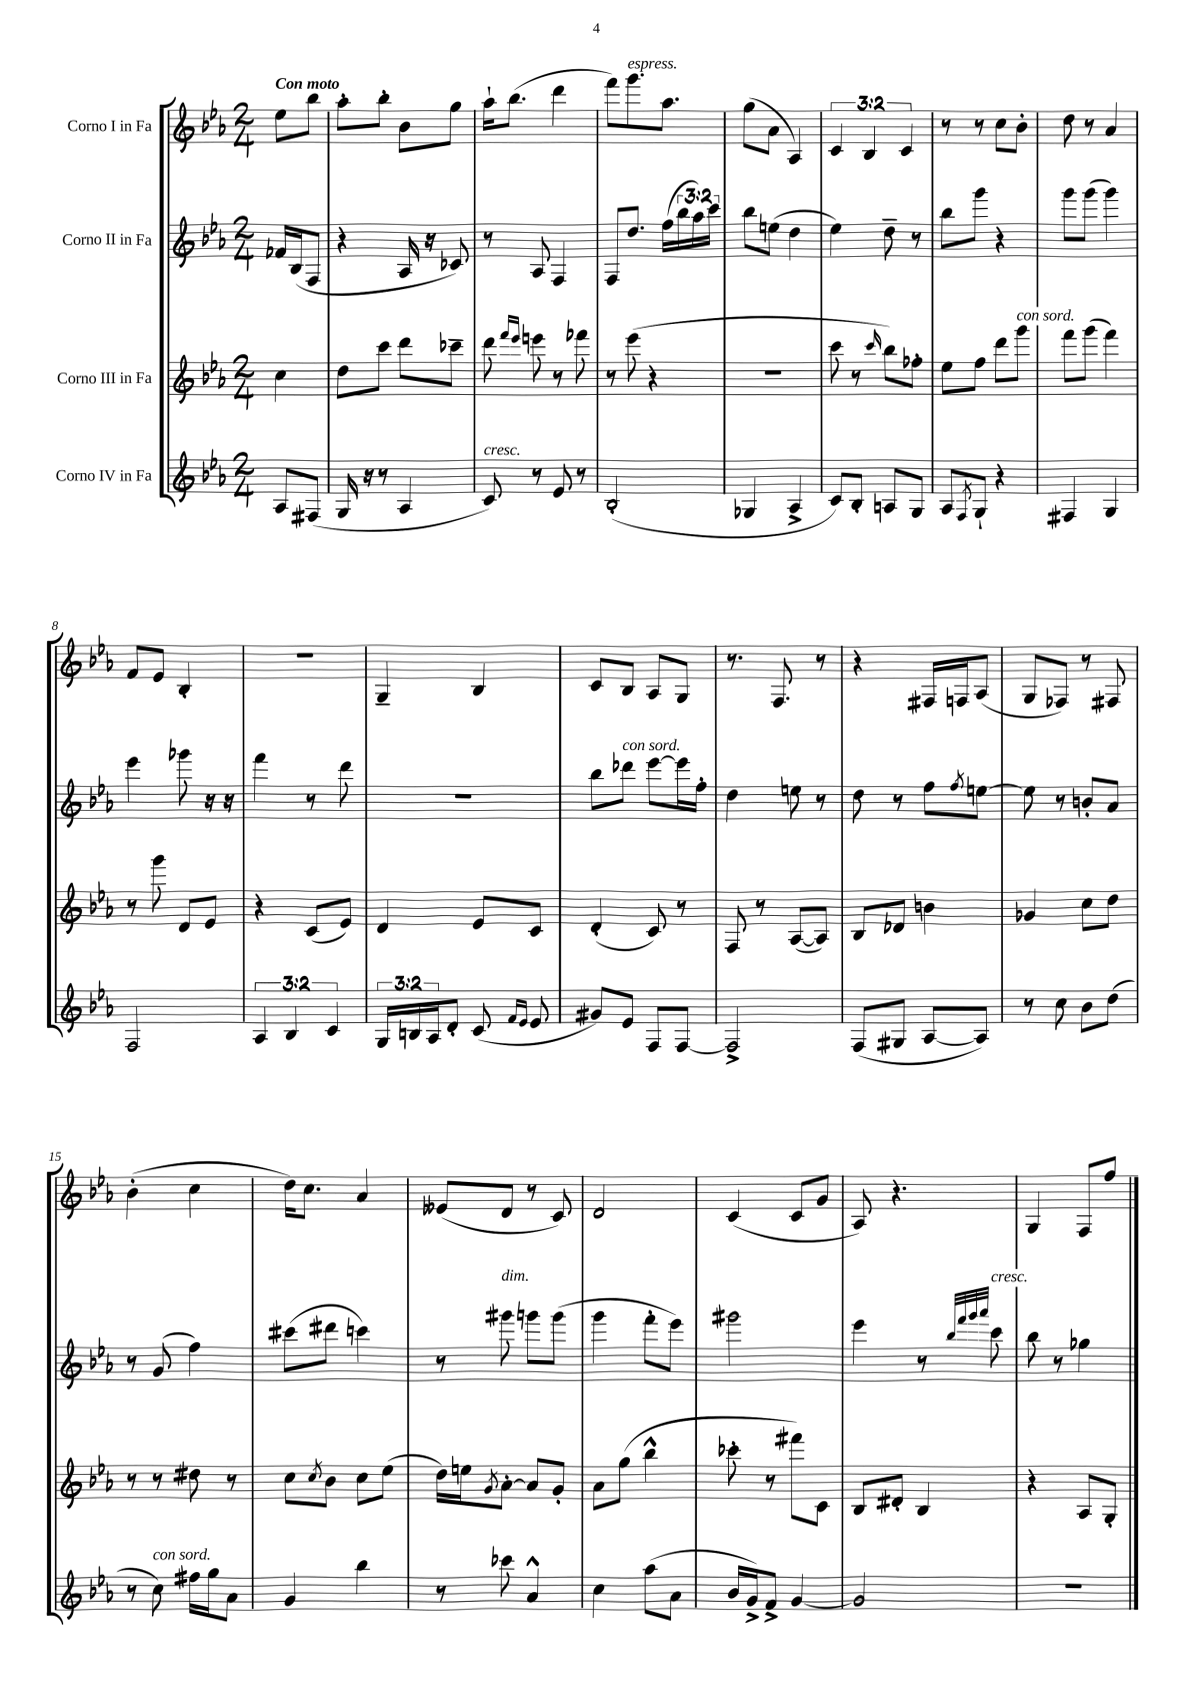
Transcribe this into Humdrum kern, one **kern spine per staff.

**kern	**kern	**kern	**kern
*part4	*part3	*part2	*part1
*staff4	*staff3	*staff2	*staff1
*I"Corno IV in Fa	*I"Corno III in Fa	*I"Corno II in Fa	*I"Corno I in Fa
*clefG2	*clefG2	*clefG2	*clefG2
*k[b-e-a-]	*k[b-e-a-]	*k[b-e-a-]	*k[b-e-a-]
*M2/4	*M2/4	*M2/4	*M2/4
=	=	=	=
!	!	!	!LO:TX:a:B:t=Con moto
8A-/L	4cc\	16f-X/LL	8ee-\L
.	.	(16B-/J	.
(8F#X/J	.	8F/J	8bb-\J
=1	=1	=1	=1
16G/	8dd\L	4r	8aa-'\L
16r	.	.	.
8r	8ccc\J	.	8bb-'\J
4A-/	8ddd\L	16A-/	8b-\L
.	.	16r	.
.	8ccc-X~\J	8c-X/)	8gg\J
=2	=2	=2	=2
!LO:TX:a:i:t=cresc.	!	!	!
8c/)	8ddd\	8r	16aa-`\KL
.	.	.	(8.bb-\J
.	16qqfff/LL	.	.
.	16qqeee-/JJ	.	.
8r	8eeen\	8A-/	.
8e-/	8r	4F/	4ddd\
8r	8fff-X\	.	.
=3	=3	=3	=3
(2B-'/	8r	8F/L	8fff\L)
!	!	!	!LO:TX:a:i:t=espress.
.	(8eee-\	8.dd/J	8.ggg\
.	4r	.	.
.	.	(16ff\LL	8.aa-\J
.	.	24bb-\	.
.	.	24aa-\)	.
.	.	24ccc\JJ	.
=4	=4	=4	=4
4G-X/	2r	8bb-\L	(8gg\L
.	.	(8een\J	8a-\J
4A-^/	.	4dd\	4A-/)
=5	=5	=5	=5
8c/L)	8ccc\	4ee-\)	6c/
8B-'/J	8r	.	.
.	.	.	6B-/
.	16qqccc/	.	.
8An/L	8bb-\L)	8dd~\	.
.	.	.	6c/
8G/J	8ff-X'\J	8r	.
=6	=6	=6	=6
8A-/L	8ee-\L	8bb-\L	8r
8qF/	.	.	.
8G`/J	8ff\J	8ggg\J	8r
4r	8ddd\L	4r	8cc\L
!	!LO:TX:a:i:t=con sord.	!	!
.	8ggg\J	.	8b-'\J
=7	=7	=7	=7
4F#X/	8fff\L	8ggg\L	8dd\
.	(8ggg\J	(8ggg\J	8r
4G/	4fff\)	4ggg\)	4a-/
!!LO:LB:g=z
=8	=8	=8	=8
2F/	8r	4eee-\	8f/L
.	8ggg\	.	8e-/J
.	8d/L	8ggg-X\	4B-'/
.	8e-/J	16r	.
.	.	16r	.
=9	=9	=9	=9
6A-/	4r	4fff\	2r
6B-/	.	.	.
.	(8c/L	8r	.
6c/	.	.	.
.	8e-/J)	8ddd\	.
=10	=10	=10	=10
24G/LL	4d/	2r	4G~/
24Bn/	.	.	.
24A-/J	.	.	.
8d'/J	.	.	.
(8c/	8e-/L	.	4B-/
16qqf/LL	.	.	.
16qqe-/JJ	.	.	.
8e-/	8c/J	.	.
=11	=11	=11	=11
8g#X/L)	(4d'/	8bb-\L	8c/L
!	!	!LO:TX:a:i:t=con sord.	!
8e-/J	.	8ddd-X\J	8B-/J
8F/L	8c/)	[8eee-\L	8A-/L
[8F/J	8r	16eee-\L]	8G/J
.	.	16ff'\JJ	.
=12	=12	=12	=12
2F^/]	8F/	4dd\	8.r
.	8r	.	.
.	.	.	8.F/
.	([8A-/L	8een\	.
.	8A-/J])	8r	8r
=13	=13	=13	=13
(8F/L	8B-/L	8dd\	4r
8G#X/J	8d-X/J	8r	.
[8A-/L	4bn\	8ff\L	16F#X/LL
.	.	.	16Fn/J
.	.	8qff/	.
8A-/J])	.	[8een\J	(8A-/J
=14	=14	=14	=14
8r	4g-X/	8ee\]	8G/L
8cc\	.	8r	8F-X/J)
8b-\L	8cc\L	8bn'/L	8r
(8dd\J	8dd\J	8a-/J	8F#X/
!!LO:LB:g=z
=15	=15	=15	=15
8r	8r	8r	(4b-'\
!LO:TX:a:i:t=con sord.	!	!	!
8cc\)	8r	(8g/	.
16ff#X\LL	8dd#X\	4ff\)	4cc\
16gg\J	.	.	.
8a-\J	8r	.	.
=16	=16	=16	=16
4g/	8cc\L	(8ccc#X\L	16dd\KL)
.	.	.	8.cc\J
.	8qcc/	.	.
.	8b-\J	8ddd#X\J	.
4bb-\	8cc\L	4cccn\)	4a-/
.	(8ee-\J	.	.
=17	=17	=17	=17
8r	16dd\LL)	8r	(8e--X/L
.	16een\J	.	.
.	8qg/	.	.
!	!	!LO:TX:a:i:t=dim.	!
8ccc-X\	[8a-'\J	8ggg#X\	8d/J
4a-^^/	8a-/L]	8gggn\L	8r
.	8g'/J	(8ggg\J	8c/)
=18	=18	=18	=18
4cc\	8a-\L	4ggg\	2d/
.	(8gg\J	.	.
(8aa-\L	4bb-^^\	8fff'\L	.
8a-\J	.	8eee-\J)	.
=19	=19	=19	=19
16b-/LL	8ccc-X'\	2ggg#X\	(4c/
16g^/J)	.	.	.
8f^/J	8r	.	.
[4g/	8fff#X\L)	.	8c/L
.	8c\J	.	8g/J
=20	=20	=20	=20
2g/]	8B-/L	4eee-\	8A-/)
.	8d#X'/J	.	4.r
.	4B-/	8r	.
.	.	32qqbb-/LLL	.
.	.	32qqfff/	.
.	.	32qqggg/	.
.	.	32qqaaa-/JJJ	.
!	!	!LO:TX:a:i:t=cresc.	!
.	.	8ccc\	.
=21	=21	=21	=21
2r	4r	8bb-\	4G/
.	.	8r	.
.	8A-/L	4gg-X\	8F/L
.	8G'/J	.	8ff/J
==	==	==	==
*-	*-	*-	*-
